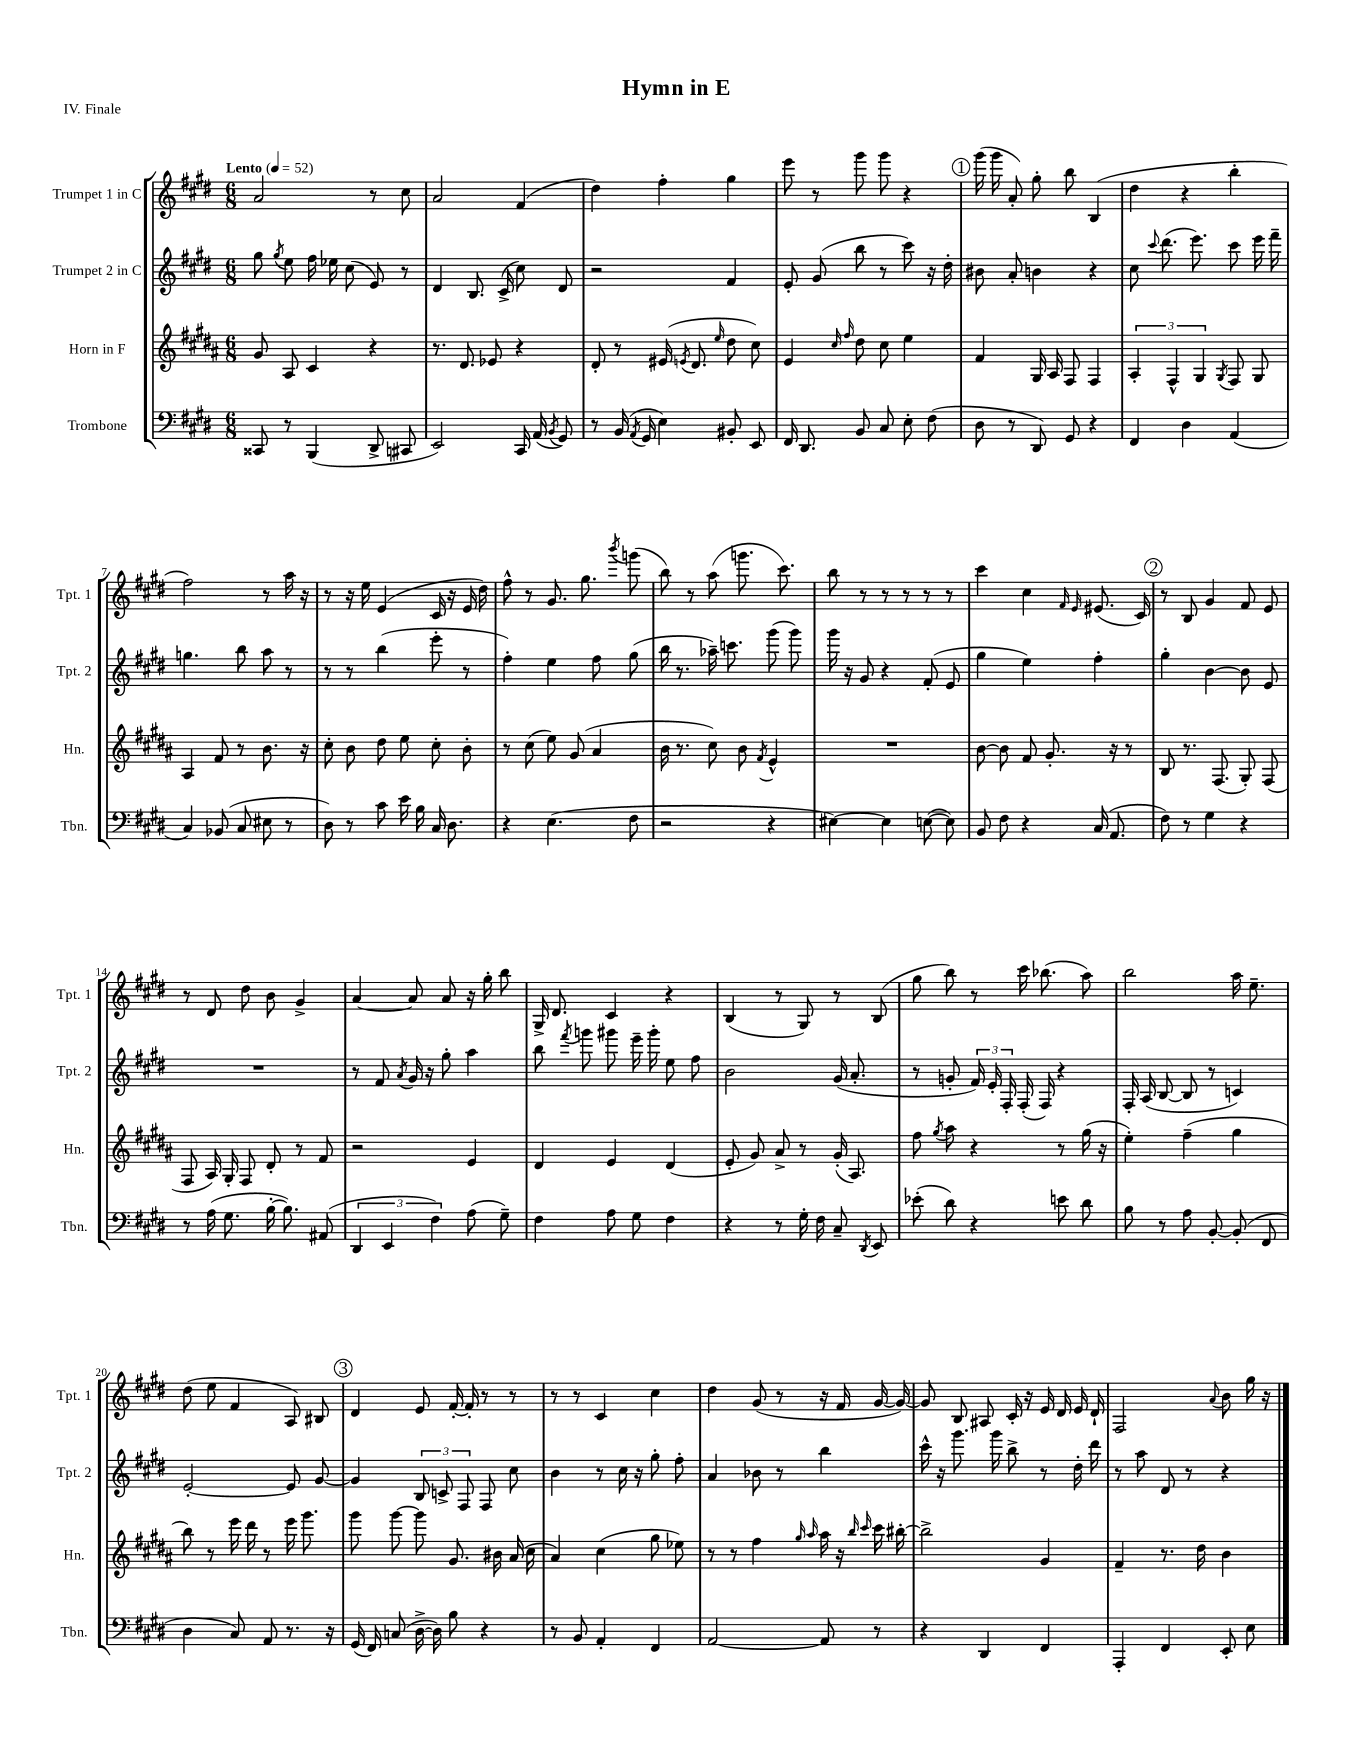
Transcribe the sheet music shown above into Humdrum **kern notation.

**kern	**kern	**kern	**kern
*part4	*part3	*part2	*part1
*staff4	*staff3	*staff2	*staff1
*I"Trombone	*I"Horn in F	*I"Trumpet 2 in C	*I"Trumpet 1 in C
*I'Tbn.	*I'Hn.	*I'Tpt. 2	*I'Tpt. 1
*clefF4	*clefG2	*clefG2	*clefG2
*k[f#c#g#d#]	*k[f#c#g#d#a#]	*k[f#c#g#d#]	*k[f#c#g#d#]
*M6/8	*M6/8	*M6/8	*M6/8
*MM52	*MM52	*MM52	*MM52
=1	=1	=1	=1
!	!	!	!LO:TX:a:B:t=Lento
8CC##X/	8g#/	8gg#\	2a/
.	.	8qgg#/	.
8r	8A#/	8ee\	.
(4BBB/	4c#/	16ff#\	.
.	.	16ee-X\	.
.	.	(8cc#\	.
8DD#^/	4r	8e/)	8r
8CC#X/	.	8r	8cc#\
=2	=2	=2	=2
2EE/)	8.r	4d#/	2a/
.	8.d#/	.	.
.	.	8.B/	.
.	8e-X/	.	.
.	.	(16c#^/	.
16CC#/	4r	8cc#\)	(4f#/
(16AA/	.	.	.
8qBB/	.	.	.
8GG#/)	.	8d#/	.
=3	=3	=3	=3
8r	8d#'/	2r	4dd#\)
(16BB/	8r	.	.
8qAA/	.	.	.
16GG#/	.	.	.
4E\)	(16e#X/	.	4ff#'\
.	8qen/	.	.
.	8.d#/	.	.
.	16qqee/	.	.
8BB#X'/	8dd#\	4f#/	4gg#\
8EE/	8cc#\)	.	.
=4	=4	=4	=4
16FF#/	4e/	8e'/	8eee\
8.DD#/	.	.	.
.	.	(8g#/	8r
.	16qqcc#/	.	.
.	16qqff#/	.	.
8BB/	8dd#\	8bb\	8ggg#\
8C#/	8cc#\	8r	8ggg#\
8E'\	4ee\	8ccc#\)	4r
(8F#\	.	16r	.
.	.	16dd#'\	.
!!LO:REH:place=s1:t=1
=5	=5	=5	=5
8D#\	4f#/	8b#X\	(16ggg#\
.	.	.	16ggg#\
8r	.	8a'/	8a'/)
8DD#/)	16G#/	4bn\	8gg#'\
.	16A#/	.	.
8GG#/	8F#/	.	8bb\
4r	4F#/	4r	(4B/
=6	=6	=6	=6
4FF#/	6A#'/	8cc#\	4dd#\
.	.	8qqccc#/	.
.	.	(8.ddd#\	.
.	6F#^^/	.	.
4D#\	.	.	4r
.	.	8.eee\)	.
.	6G#/	.	.
.	8qG#/	.	.
(4AA/	8F#/	8ccc#\	4bb'\
.	8G#/	16eee\	.
.	.	16fff#~\	.
!!LO:LB:g=z
=7	=7	=7	=7
4C#/)	4A#/	4.ggn\	2ff#\)
(8BB-X/	8f#/	.	.
8C#/	8r	8bb\	.
8E#X\	8.b\	8aa\	8r
8r	.	8r	16aa\
.	16r	.	16r
=8	=8	=8	=8
8D#\)	8cc#'\	8r	8r
8r	8b\	8r	16r
.	.	.	16ee\
8c#\	8dd#\	(4bb\	(4e/
16e\	8ee\	.	.
16B\	.	.	.
16C#/	8cc#'\	8eee'\	16c#/
8.D#\	.	.	16r
.	8b'\	8r	16e/
.	.	.	16dd#\)
=9	=9	=9	=9
4r	8r	4ff#'\)	8ff#^^\
.	(8cc#\	.	8r
(4.E\	8ee\)	4ee\	8.g#/
.	(8g#/	.	.
.	.	.	8.gg#\
.	4a#/	8ff#\	.
.	.	.	8qbbb/
8F#\	.	(8gg#\	(8gggn\
=10	=10	=10	=10
2r	16b\	16bb\	8bb\)
.	8.r	8.r	.
.	.	.	8r
.	8cc#\)	16aa-X~\)	(8aa\
.	.	8.cccn\	.
.	8b\	.	8.gggn\
.	8qf#/	.	.
4r	4e^^/	(8ggg#\	.
.	.	.	8.ccc#\)
.	.	8ggg#\)	.
=11	=11	=11	=11
[4E#X\)	2.r	16ggg#\	8bb\
.	.	16r	.
.	.	8g#/	8r
4E#\]	.	4r	8r
.	.	.	8r
([8En\	.	(8f#'/	8r
8E\])	.	8e/	8r
=12	=12	=12	=12
8BB/	[8b\	4gg#\	4ccc#\
8F#\	8b\]	.	.
4r	8f#/	4ee\)	4cc#\
.	8.g#'/	.	.
.	.	.	16qqf#/
.	.	.	16qqe/
(16C#/	.	4ff#'\	(8.e#X/
8.AA/	16r	.	.
.	8r	.	.
.	.	.	16c#/)
!!LO:REH:place=s1:t=2
=13	=13	=13	=13
8F#\)	8B/	4gg#'\	8r
8r	8.r	.	8B/
4G#\	.	[4b\	4g#/
.	(8.F#/	.	.
4r	8G#'/)	8b\]	8f#/
.	(8F#/	8e/	8e/
!!LO:LB:g=z
=14	=14	=14	=14
8r	8F#/	2.r	8r
(16A\	16A#/)	.	8d#/
8.G#\	16G#'/	.	.
.	8F#/	.	8dd#\
[16B'\	8d#'/	.	8b\
8.B\])	.	.	.
.	8r	.	4g#^/
(8AA#X/	8f#/	.	.
=15	=15	=15	=15
6DD#/	2r	8r	[4a/
.	.	8f#/	.
6EE/	.	.	.
.	.	8qa/	.
.	.	16g#/	8a/]
.	.	16r	.
6F#\)	.	.	.
.	.	8gg#'\	8a/
(8A\	4e/	4aa\	16r
.	.	.	16gg#'\
8G#~\)	.	.	8bb\
=16	=16	=16	=16
4F#\	4d#/	8bb\	16G#^/
.	.	.	8.d#/
.	.	8qfff#/	.
.	.	8gggn\	.
8A\	4e/	8ggg#X\	4c#/
8G#\	.	16eee~\	.
.	.	16ggg#'\	.
4F#\	(4d#/	8ee\	4r
.	.	8ff#\	.
=17	=17	=17	=17
4r	8e'/	2b\	(4B/
.	8g#/)	.	.
8r	8a#^/	.	8r
16G#'\	8r	.	8G#/)
16F#\	.	.	.
8C#~/	(16g#'/	(16g#/	8r
.	8.A#/)	8.a'/	.
8qDD#/	.	.	.
8EE/	.	.	(8B/
=18	=18	=18	=18
(8e-X'\	8ff#\	8r	8gg#\
.	8qgg#/	.	.
8d#\)	8aa#\	8gn'/	8bb\)
4r	4r	24f#/)	8r
.	.	24e'/	.
.	.	24F#'/	.
.	.	(16F#'/	16ccc#\
.	.	16F#/)	(8.bb-X\
8en\	8r	4r	.
8d#\	(16gg#\	.	8aa\)
.	16r	.	.
=19	=19	=19	=19
8B\	4ee'\)	16F#'/	2bb\
.	.	(16A/	.
8r	.	[8B/	.
8A\	(4ff#~\	8B/]	.
[8BB'/	.	8r	.
(8BB'/]	4gg#\	4cn/)	16aa\
.	.	.	8.ee~\
8FF#/	.	.	.
!!LO:LB:g=z
=20	=20	=20	=20
4D#\	8bb\)	[2e'/	(8dd#\
.	8r	.	8ee\
8C#/)	16eee\	.	4f#/
.	16ddd#\	.	.
8AA/	8r	.	.
8.r	16eee\	8e/]	8A/)
.	8.ggg#\	.	.
.	.	[8g#/	8B#X/
16r	.	.	.
!!LO:REH:place=s1:t=3
=21	=21	=21	=21
(16GG#/	8ggg#\	4g#/]	4d#/
16FF#/)	.	.	.
(8Cn/	[8ggg#\	.	.
[16D#^\	8ggg#\]	12B/	8e/
16D#\])	.	.	.
.	.	12cn^/	.
8B\	8.g#/	.	[16f#'/
.	.	12F#/	.
.	.	.	16f#'/]
4r	.	8F#/	8r
.	16b#X\	.	.
.	(16a#/	8cc#\	8r
.	16cc#\	.	.
=22	=22	=22	=22
8r	4a#/)	4b\	8r
8BB/	.	.	8r
4AA'/	(4cc#\	8r	4c#/
.	.	16cc#\	.
.	.	16r	.
4FF#/	8gg#\	8gg#'\	4cc#\
.	8ee-X\)	8ff#'\	.
=23	=23	=23	=23
[2AA/	8r	4a/	4dd#\
.	8r	.	.
.	4ff#\	8b-X\	(8g#/
.	.	8r	8r
.	16qqgg#/	.	.
.	16qqaa#/	.	.
8AA/]	16aa#\	4bb\	16r
.	16r	.	16f#/
.	16qqbb/	.	.
.	16qqccc#/	.	.
8r	16ccc#\	.	[16g#/
.	[16bb#X'\	.	16g#/_)
=24	=24	=24	=24
4r	2bb#^\]	16ccc#^^\	8g#/]
.	.	16r	.
.	.	8.ggg#\	8B/
4DD#/	.	.	8A#X/
.	.	16ggg#\	.
.	.	8bb^\	16c#'/
.	.	.	16r
4FF#/	4g#/	8r	16e/
.	.	.	16d#/
.	.	16dd#'\	16e/
.	.	16ddd#\	16d#`/
=25	=25	=25	=25
4AAA'/	4f#~/	8r	2F#/
.	.	8aa\	.
4FF#/	8.r	8d#/	.
.	.	8r	.
.	16dd#\	.	.
.	.	.	8qqa/
8EE'/	4b\	4r	8b\
8E\	.	.	16gg#\
.	.	.	16r
==	==	==	==
*-	*-	*-	*-
